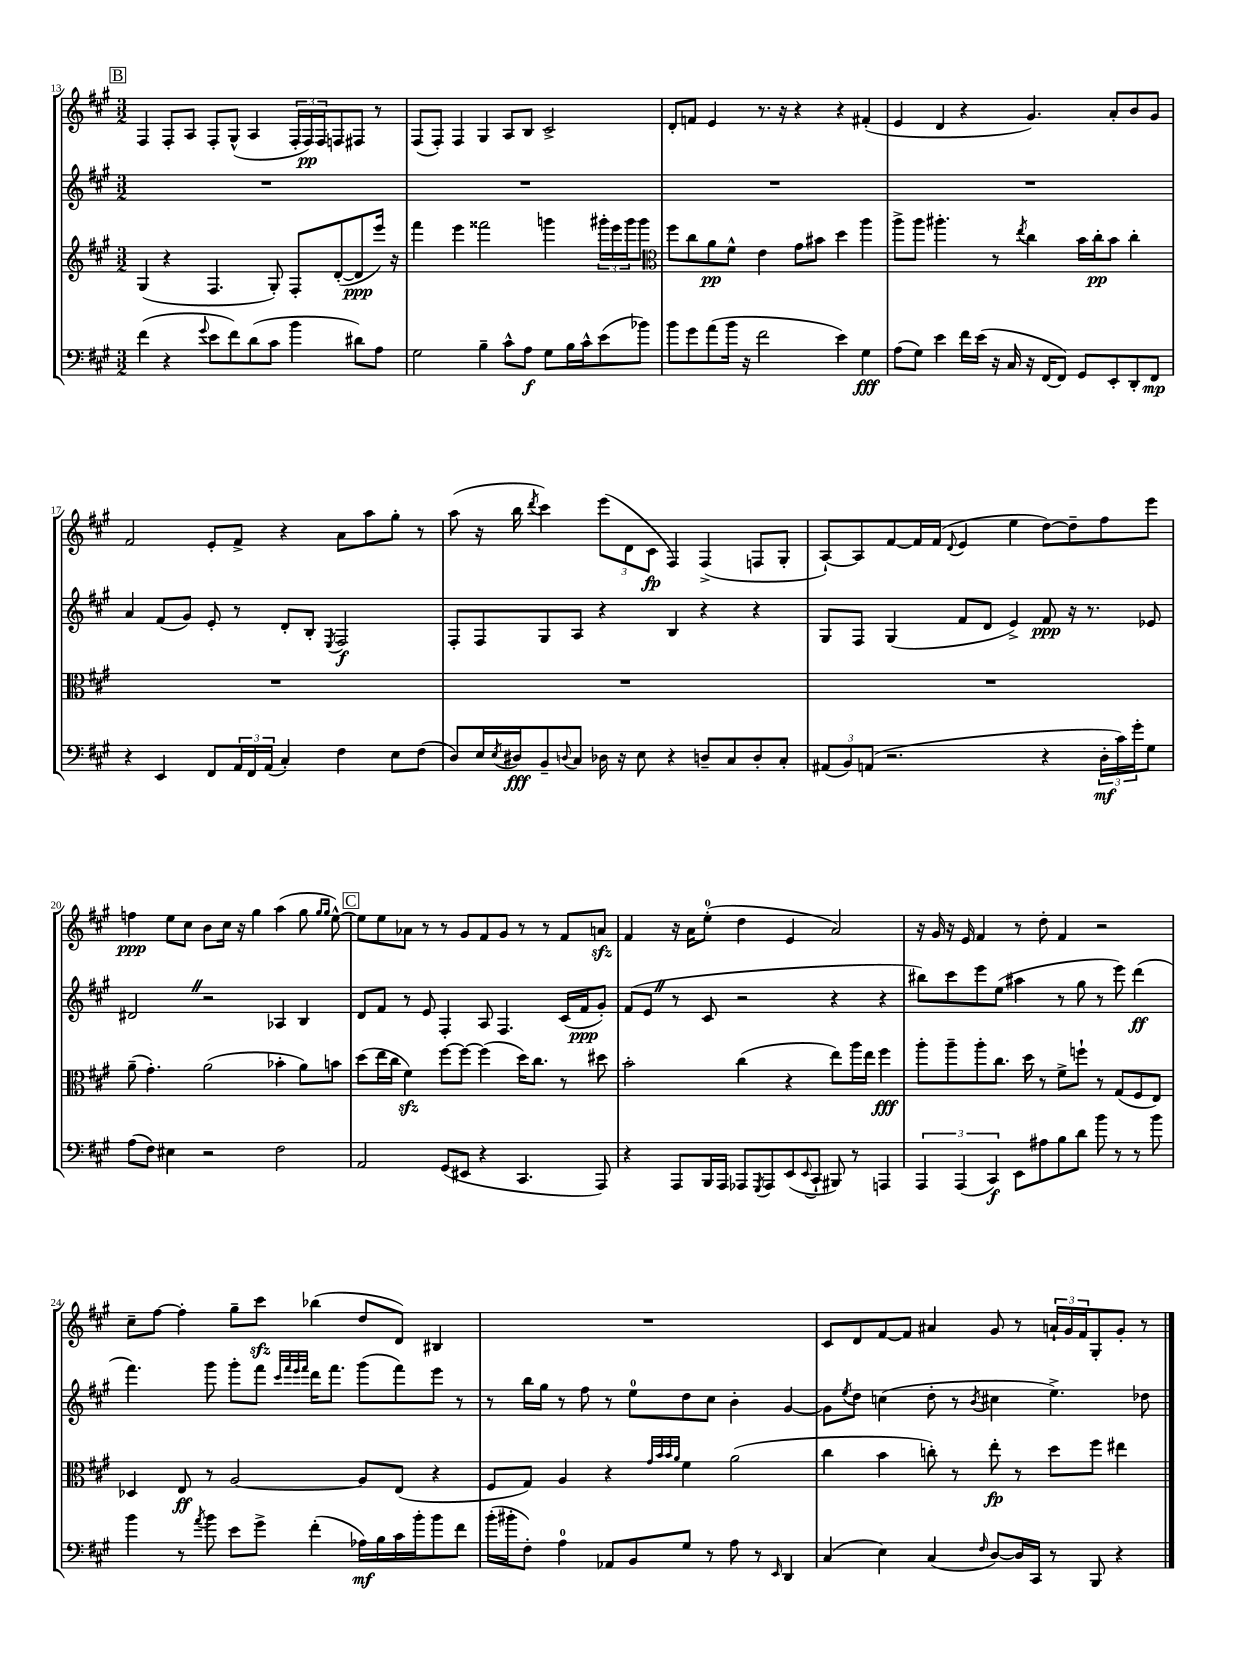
<<
\new StaffGroup <<
\new Staff = "s0" {
    \clef treble \key a \major \numericTimeSignature \time 3/2
    \mark \markup { \box "B" } fis4 fis8-. a8 fis8-. gis8-^( a4 \tuplet 3/2 { fis16-. fis16\pp) fis16 } f8 fis8 r8 |
    fis8( fis8-.) fis4 gis4 a8 b8 cis'2-> |
    d'8-. f'8 e'4 r8. r16 r4 r4 fis'4-.( |
    e'4 d'4 r4 gis'4.) a'8-. b'8 gis'8 |
    fis'2 e'8-. fis'8-> r4 a'8 a''8 gis''8-. r8 |
    a''8( r16 b''16 \acciaccatura { d'''8 } cis'''4) \tuplet 3/2 { e'''8( d'8 cis'8\fp } fis4) fis4->( f8 gis8-. |
    a8~-!) a8 fis'8~ fis'16 fis'16( \appoggiatura { d'8 } e'4 e''4 d''8~) d''8-- fis''8 e'''8 |
    f''4\ppp e''8 cis''8 b'8 cis''16 r16 gis''4 a''4( gis''8 \grace { gis''16 gis''16 } e''8~-^) |
    \mark \markup { \box "C" } e''8 e''8 aes'8 r8 r8 gis'8 fis'8 gis'8 r8 r8 fis'8 a'8\sfz |
    fis'4 r16 a'16 e''8-0-.( d''4 e'4 a'2) |
    r16 gis'16 r16 e'16 fis'4 r8 d''8-. fis'4 r2 |
    cis''8-- fis''8~ fis''4-. gis''8-- cis'''8\sfz bes''4( d''8 d'8) bis4 |
    R1. |
    cis'8 d'8 fis'8~ fis'8 ais'4 gis'8 r8 \tuplet 3/2 { a'16-! gis'16 fis'16 } gis8-. gis'8-. r8 \bar "|." |
}
\new Staff = "s1" {
    \clef treble \key a \major \numericTimeSignature \time 3/2
    \mark \markup { \box "B" } R1. |
    R1. |
    R1. |
    R1. |
    a'4 fis'8( gis'8) e'8-. r8 d'8-. b8-. \acciaccatura { e8 } fis2\f |
    fis8-. fis8 gis8 a8 r4 b4 r4 r4 |
    gis8 fis8 gis4( fis'8 d'8 e'4->) fis'8\ppp r16 r8. ees'8 |
    dis'2 \once \override BreathingSign.text = \markup { \musicglyph "scripts.caesura.straight" } \breathe r2 aes4 b4 |
    \mark \markup { \box "C" } d'8 fis'8 r8 e'8 fis4-. a8 fis4. cis'16( fis'16\ppp gis'8-.) |
    fis'8( e'8 \once \override BreathingSign.text = \markup { \musicglyph "scripts.caesura.straight" } \breathe r8 cis'8 r2 r4 r4 |
    bis''8) cis'''8 e'''8 e''8( ais''4 r8 gis''8 r8 e'''8) d'''4\ff( |
    fis'''4.) gis'''8 gis'''8-. fis'''8 \grace { cis'''32 fis'''32 e'''32 fis'''32 } d'''16 fis'''8. gis'''8( fis'''8) e'''8 r8 |
    r8 b''16 gis''16 r8 fis''8 r8 e''8-0 d''8 cis''8 b'4-. gis'4~ |
    gis'8 \acciaccatura { e''8 } d''8 c''4( d''8-. r8 \acciaccatura { b'8 } cis''4 e''4.->) des''8 \bar "|." |
}
\new Staff = "s2" {
    \clef treble \key a \major \numericTimeSignature \time 3/2
    \mark \markup { \box "B" } gis4( r4 fis4. gis8-.) fis8-. d'8~-.( d'8\ppp e'''16) r16 |
    fis'''4 e'''4 fisis'''2 g'''4 \tuplet 3/2 { gis'''16-. e'''16 gis'''16 } gis'''8 |
    \clef alto fis''8 cis''8 a'8\pp fis'8-^ e'4 gis'8 bis'8 d''4 a''4 |
    a''8-> a''8 ais''4.-. r8 \acciaccatura { e''8 } cis''4 b'16 cis''16-.\pp b'8 cis''4-. |
    R1. |
    R1. |
    R1. |
    a'8--( gis'4.-.) a'2( bes'4-. a'8) b'8 |
    \mark \markup { \box "C" } d''8( e''16 cis''16 fis'4\sfz) fis''8~ fis''8~ fis''4( d''16) cis''8. r8 dis''8 |
    b'2-. cis''4( r4 e''8) a''16 e''16 fis''4\fff |
    a''8-. a''8-- a''8-. cis''8. d''16 r8 fis'8-> f''8-! r8 gis8( fis8 e8) |
    des4 e8\ff r8 a2~ a8 e8( r4 |
    fis8 gis8) a4 r4 \grace { gis'32 b'32 b'32 a'32 } fis'4 a'2( |
    cis''4 b'4 c''8-.) r8 e''8-.\fp r8 d''8 fis''8 eis''4 \bar "|." |
}
\new Staff = "s3" {
    \clef bass \key a \major \numericTimeSignature \time 3/2
    \mark \markup { \box "B" } fis'4( r4 \appoggiatura { gis'8 } e'8 fis'8) d'8( cis'8 b'4 dis'8) a8 |
    gis2 b4-- cis'8-^ a8\f gis8 b16 cis'16-^ e'8( bes'8) |
    b'8 gis'8 a'8( b'16 r16 fis'2 e'4) gis4\fff |
    a8( gis8) e'4 fis'16 e'16( r16 cis16 r16 fis,16~ fis,8) gis,8 e,8-. d,8-. fis,8\mp |
    r4 e,4 fis,8 \tuplet 3/2 { a,16 fis,16 a,16( } cis4-.) fis4 e8 fis8( |
    d8) e16 \acciaccatura { e8 } dis16\fff b,8-- \appoggiatura { d8 } cis8 des16 r16 e8 r4 d8-- cis8 d8-. cis8-. |
    \tuplet 3/2 { ais,8( b,8) a,8( } r2. r4 \tuplet 3/2 { d16-.\mf cis'16) gis'16-. } gis8 |
    a8( fis8) eis4 r2 fis2 |
    \mark \markup { \box "C" } a,2 gis,8( eis,8 r4 cis,4. a,,8) |
    r4 a,,8 b,,16 a,,16 aes,,8 \acciaccatura { gis,,8 } aes,,8 e,8( \appoggiatura { e,8 } cis,8-! bis,,8) r8 a,,4 |
    \tuplet 3/2 { a,,4 a,,4( cis,4\f) } e,8 ais8 b8 d'8 b'8 r8 r8 b'8 |
    b'4 r8 \acciaccatura { a'8 } b'8 e'8 gis'8-> fis'4-.( aes16\mf) b16 cis'16 b'16-. b'8 fis'8 |
    b'16-.( bis'16-. fis8-.) a4-0 aes,8 b,8 gis8 r8 a8 r8 \grace { e,16 } d,4 |
    cis4( e4) cis4( \grace { fis16 } d8~) d16 cis,16 r8 b,,8 r4 \bar "|." |
}
>>
>>
\layout { \context { \Score currentBarNumber = #13 } }
